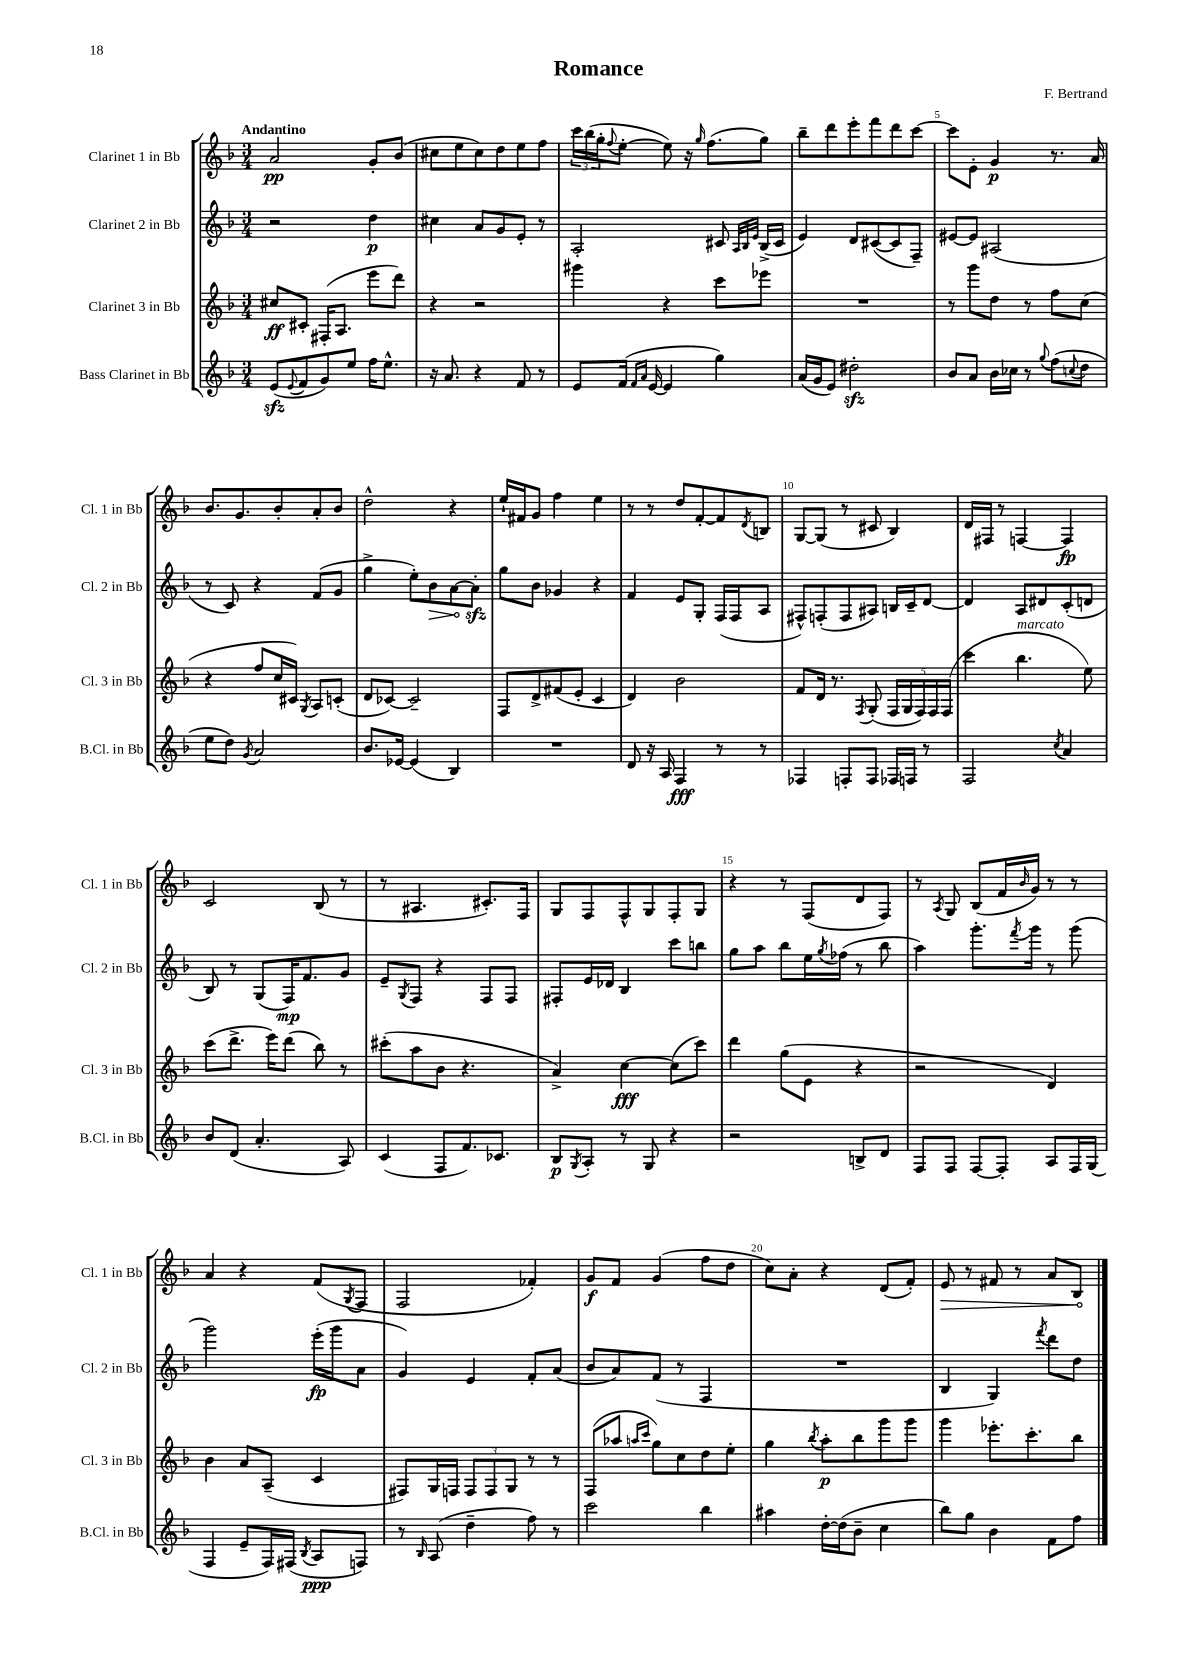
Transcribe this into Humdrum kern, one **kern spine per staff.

**kern	**kern	**kern	**kern
*staff4	*staff3	*staff2	*staff1
*clefG2	*clefG2	*clefG2	*clefG2
*k[b-]	*k[b-]	*k[b-]	*k[b-]
*M3/4	*M3/4	*M3/4	*M3/4
(8e/L	8cc#/L	2r	2a/
8qqe/	.	.	.
8f/	8c#'/J	.	.
8g/)	(16F#'/LK	.	.
.	8.A/J	.	.
8ee/J	.	.	.
16ff\LK	8eee\L	4dd\	8g'/L
8.ee^^\J	.	.	.
.	8ddd\J)	.	(8b-/J
=	=	=	=
16r	4r	4cc#\	8cc#\L
8.a/	.	.	.
.	.	.	8ee\
4r	2r	8a/L	8cc#\)
.	.	8g/	8dd\
8f/	.	8e'/J	8ee\
8r	.	8r	8ff\J
=	=	=	=
8e/L	4ggg#\	2A'/	24ccc\LL
.	.	.	(24bb-\
.	.	.	24gg'\J
.	.	.	8qqff/
(16f/Jk	.	.	[8ee'\J
16qqf/LL	.	.	.
16qqa/JJ	.	.	.
[16e/	.	.	.
4e/]	4r	.	8ee\])
.	.	.	16r
.	.	.	16qqgg/
.	.	.	(8.ff\L
4gg\)	8ccc\L	8c#/	.
.	.	32qqA/LLL	.
.	.	32qqB-/	.
.	.	32qqe/JJJ	.
.	8eee-\J	(16B-^/LL	8gg\J)
.	.	16c#/JJ	.
=	=	=	=
(16a/LL	2.r	4e/)	8bb-~\L
16g/J	.	.	.
8e/J)	.	.	8ddd\
2dd#'\	.	8d/L	8eee'\
.	.	([8c#/	8fff\
.	.	8c#/]	8ddd\
.	.	8F~/J)	[8ccc\J
=	=	=	=
8b-/L	8r	[8e#/L	8ccc\]L
8a/J	8ggg\L	8e#/]J	8e'\J
16b-\LL	8dd\J	(2A#/	4g/
16cc-\JJ	.	.	.
8r	8r	.	.
8qqgg/	.	.	.
(8ff\L	8ff\L	.	8.r
8qqcc/	.	.	.
8dd\J	(8cc\J	.	.
.	.	.	16a/
=	=	=	=
8ee\L	4r	8r	8.b-/L
8dd\J)	.	8c/)	.
.	.	.	8.g/
8qg/	.	.	.
2a/	8ff/L	4r	.
.	16cc/L	.	8b-'/
.	16c#/JJ)	.	.
.	8qG/	.	.
.	8A/L	(8f/L	8a'/
.	(8c'/J	8g/J	8b-/J
=	=	=	=
8.b-/L	8d/L	4gg^\	2dd^^\
.	[8c-/J)	.	.
[16e-/Jk	.	.	.
(4e-/]	2c-~/]	8ee'\L)	.
.	.	8b-\	.
4B-/)	.	[8a\	4r
.	.	8a'\]J	.
=	=	=	=
2.r	8F/L	8gg\L	16ee`/LL
.	.	.	16f#/J
.	8d^/	8b-\J	8g/J
.	(8f#/	4g-/	4ff\
.	8e'/J	.	.
.	4c/	4r	4ee\
=	=	=	=
8d/	4d/)	4f/	8r
16r	.	.	8r
16A/	.	.	.
4F/	2b-\	8e/L	8dd/L
.	.	8G'/J	[8f'/
8r	.	(16F/LL	8f/]
.	.	16F/J	.
.	.	.	8qd/
8r	.	8A/J	8B/J
=	=	=	=
4F-/	8f/L	8F#^^/L)	[8G/L
.	16d/Jk	(8F'/	(8G/]J
.	8.r	.	.
8F'/L	.	8F/	8r
.	8qF/	.	.
8F/J	(8G'/	8A#/J)	8c#/
16F-/LL	20F/LL	16B/LL	4B-/)
.	20G/	.	.
16F/JJ	.	16c~/J	.
.	20F/)	.	.
8r	.	[8d/J	.
.	20F/	.	.
.	(20F/JJ	.	.
=	=	=	=
2F/	4ccc\	4d/]	16d/LL
.	.	.	16F#/JJ
.	.	.	8r
.	4.bb-\	8A/L	[4F/
.	.	8d#/	.
8qcc/	.	.	.
4a/	.	(8c'/	4F/]
.	8ee\)	8d/J	.
=	=	=	=
8b-/L	(8ccc\L	8B-/)	2c/
(8d/J	8.ddd^\J	8r	.
4.a'/	.	(8G/L	.
.	16eee\LK)	.	.
.	(8ddd\J	16F/K)	.
.	.	8.f/	.
.	8bb-\)	.	(8B-/
8A/)	8r	8g/J	8r
=	=	=	=
(4c/	(8ccc#'\L	8e~/L	8r
.	.	8qG/	.
.	8aa\	8F/J	4.A#/
8F/L	8b-\J	4r	.
8.f/)	4.r	.	.
.	.	8F/L	8.c#'/L)
8.c-/J	.	.	.
.	.	8F/J	.
.	.	.	16F/Jk
=	=	=	=
8B-/L	4a^/)	8F#'/L	8G/L
8qG/	.	.	.
8A'/J	.	16e/L	8F/
.	.	16d-/JJ	.
8r	[4cc\	4B-/	8F^^/
8G/	.	.	8G/
4r	(8cc\]L	8ccc\L	8F'/
.	8ccc\J)	8bb\J	8G/J
=	=	=	=
2r	4ddd\	8gg\L	4r
.	.	8aa\J	.
.	(8gg\L	8bb-\L	8r
.	8e\J	16ee\L	(8F/L
.	.	8qgg/	.
.	.	(16ff-\JJ	.
8B^/L	4r	8r	8d/
8d/J	.	8bb-\	8F/J)
=	=	=	=
8F/L	2r	4aa\)	8r
.	.	.	8qA/
8F/J	.	.	8G/
[8F/L	.	8.ggg'\L	(8B-/L
8F'/]J	.	.	16f/L
.	.	8qfff/	16qqb-/
.	.	16ggg\Jk	16g/JJ)
8A/L	4d/)	8r	8r
16F/L	.	(8ggg\	8r
(16G/JJ	.	.	.
=	=	=	=
4F/	4b-\	2ggg\)	4a/
8e~/L	8a/L	.	4r
16F/L)	(8A~/J	.	.
(16F#/JJ	.	.	.
8qB-/	.	.	.
8A/L	4c/	(16eee'\LL	(8f/L
.	.	16ggg\J	.
.	.	.	8qG/
8F/J)	.	8a\J	8F/J
=	=	=	=
8r	8F#/L)	4g/)	2F/
16qqB-/	.	.	.
(8A/	16G/L	.	.
.	16F/JJ	.	.
4dd~\	12F/L	4e/	.
.	12F/	.	.
.	12G/J	.	.
8ff\)	8r	8f'/L	4f-'/)
8r	8r	(8a/J	.
=	=	=	=
2ccc\	(8F/L	8b-/L	8g/L
.	8aa-/J	8a/)	8f/J
.	16qqaa/LL	.	.
.	16qqccc/JJ	.	.
.	8gg\L)	(8f/J	(4g/
.	8cc\	8r	.
4bb-\	8dd\	4F/	8ff\L
.	8ee'\J	.	8dd\J
=	=	=	=
4aa#\	4gg\	2.r	8cc\L)
.	.	.	8a'\J
.	8qbb-/	.	.
[16dd'\LL	8aa'\L	.	4r
(16dd\]J	.	.	.
8b-~\J	8bb-\	.	.
4cc\	8ggg\	.	(8d/L
.	8ggg\J	.	8f'/J)
=	=	=	=
8bb-\L)	4ggg\	4B-/	8e/
8gg\J	.	.	8r
4b-\	8.eee-'\L	4G/)	8f#/
.	.	.	8r
.	8.ccc'\	.	.
.	.	8qfff/	.
8f\L	.	8ddd\L	8a/L
8ff\J	8bb-\J	8dd\J	8B-/J
==	==	==	==
*-	*-	*-	*-
